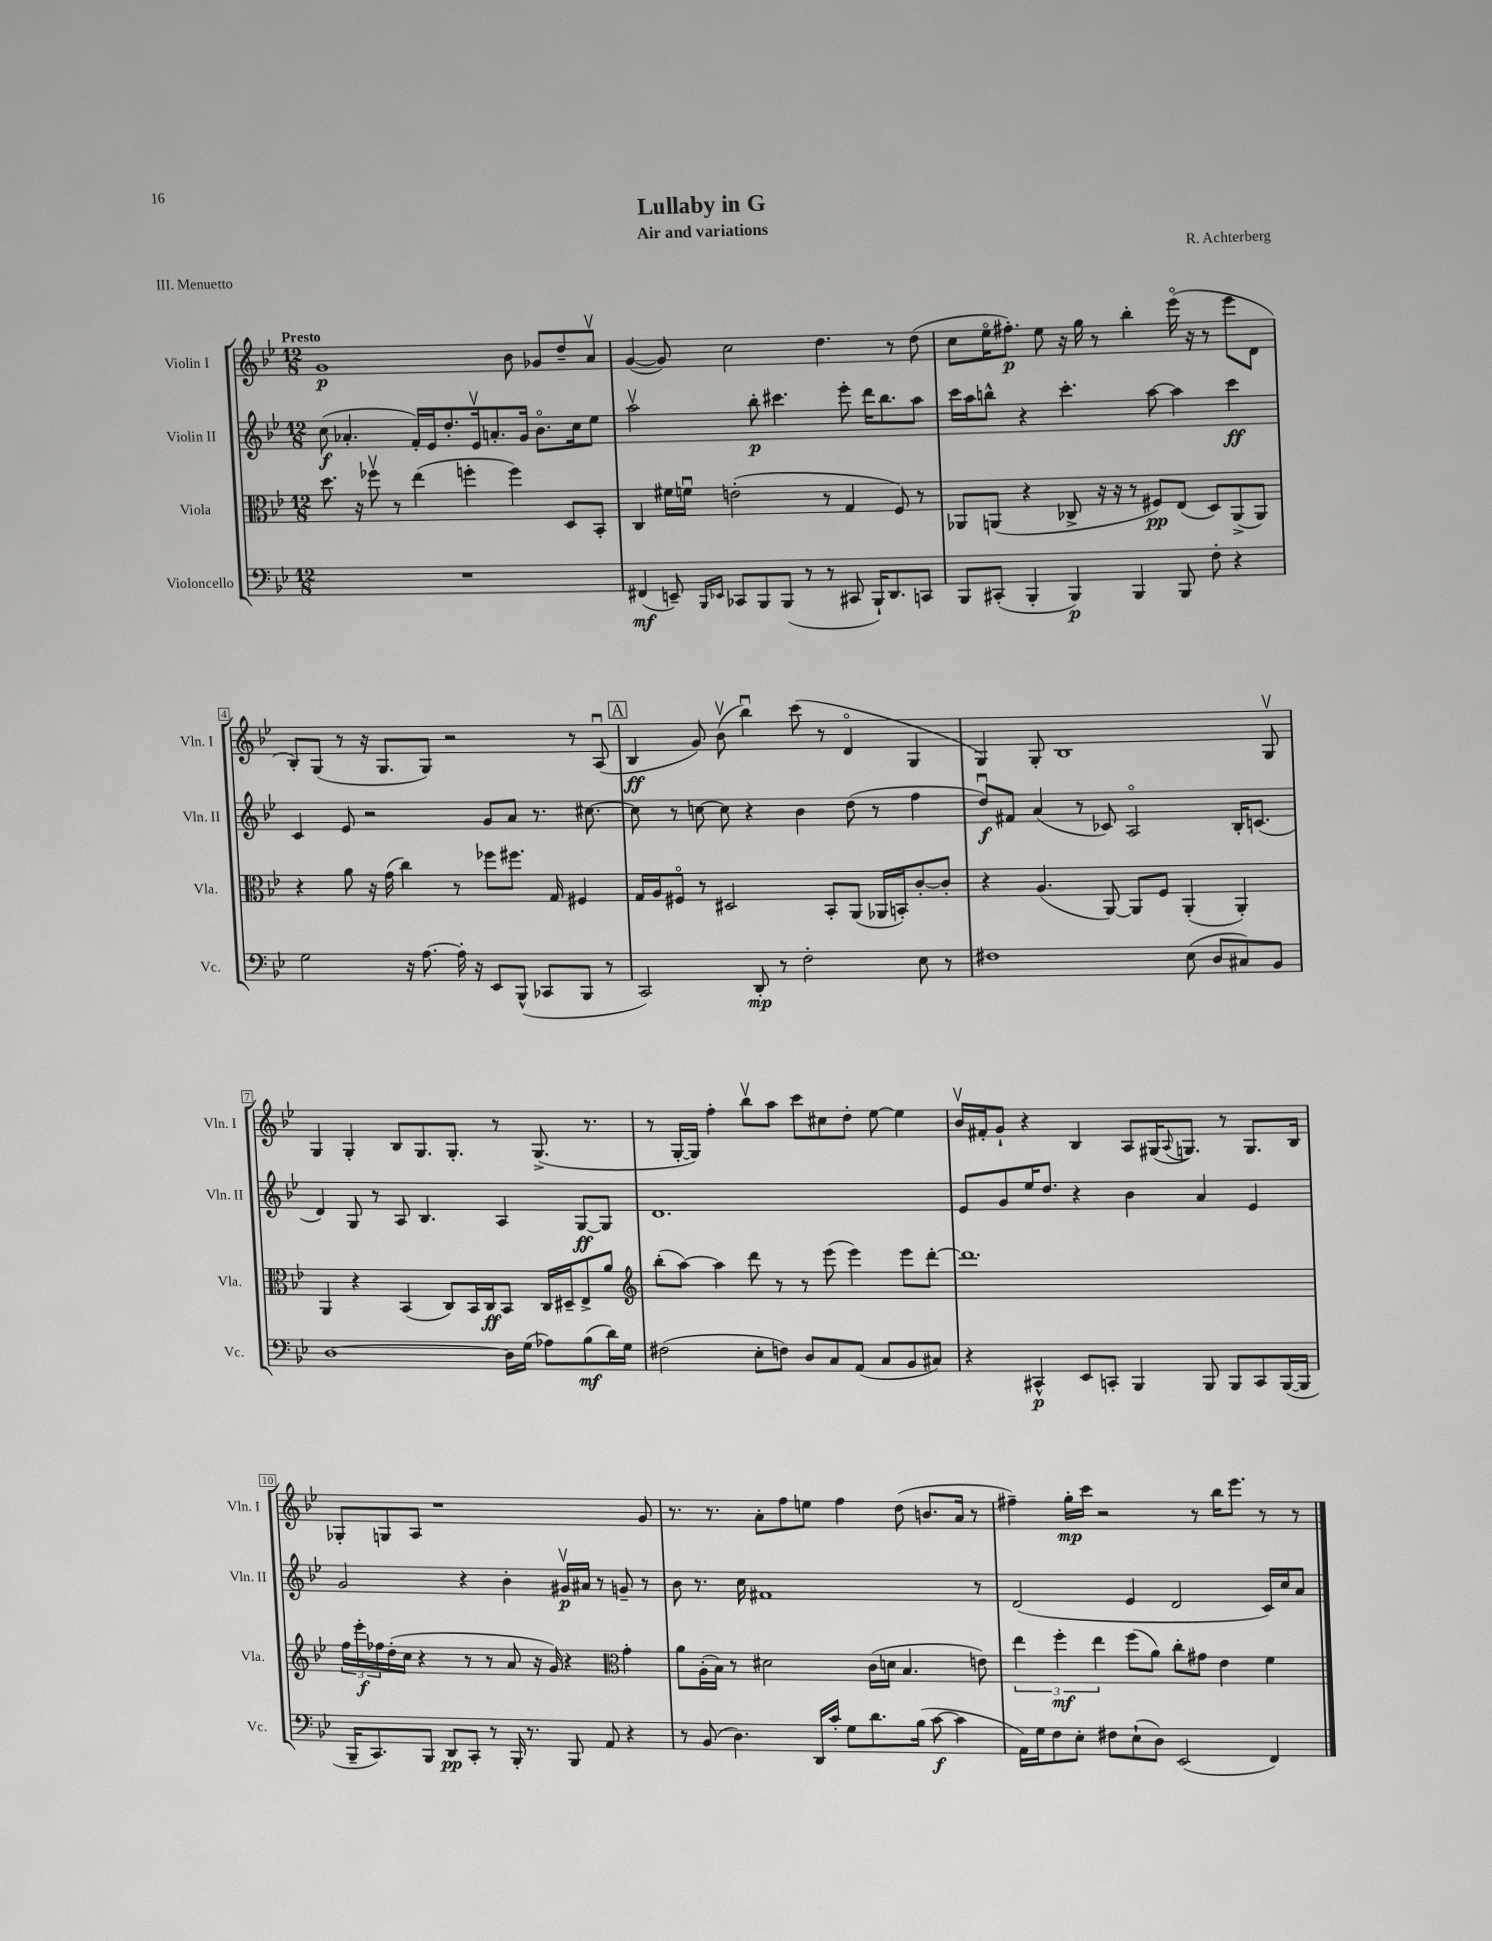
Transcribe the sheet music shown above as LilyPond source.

\header { title = "Lullaby in G" composer = "R. Achterberg" subtitle = "Air and variations" piece = "III. Menuetto" }
<<
\new StaffGroup <<
\new Staff = "s0" \with { instrumentName = "Violin I" shortInstrumentName = "Vln. I" } {
    \clef treble \key bes \major \numericTimeSignature \time 12/8 \tempo "Presto"
    g'1\p bes'8 ges'8 d''8-- a'8\upbow |
    g'4~( g'8) c''2 d''4. r8 d''8( |
    c''8 ees''16\flageolet fis''8.-.\p) ees''8 r16 g''16 r8 bes''4-. ees'''16\flageolet( r16 r8 ees'''8 d'8 |
    bes8-.) g8( r8 r16 g8. g8) r2 r8 a8\downbow( |
    \mark \markup { \box "A" } bes4\ff g'8) bes'8\upbow( bes''4\downbow) c'''8( r8 d'4\flageolet g4 |
    g4) g8-. bes1 g8\upbow |
    g4 g4-. bes8 g8. g8.-. r8 g8.->( r8. |
    r8 g16~-. g16) f''4-. bes''8\upbow a''8 c'''8 cis''8 d''8-. ees''8~ ees''4 |
    bes'16\upbow fis'16-. g'8-! r4 bes4 a8 gis16( \appoggiatura { a8 } g8.) r8 g8. bes16 |
    ges8-. g8 a8 r1 g'8 |
    r8. r8. a'8-. f''8 e''8 f''4 d''8( b'8. a'16 r8 |
    fis''4--) g''16-.\mp c'''16 r2 r8 bes''16 ees'''8. r8 r8 \bar "|." |
}
\new Staff = "s1" \with { instrumentName = "Violin II" shortInstrumentName = "Vln. II" } {
    \clef treble \key bes \major \numericTimeSignature \time 12/8
    c''8\f( aes'4.-. f'16-.) ees'16 d''8.-. ees'16\upbow a'8.-. g'16 bes'8.\flageolet c''16 ees''8 |
    a''2\upbow bes''8-.\p cis'''4. ees'''8-. d'''16 bes''8. a''8 |
    c'''16 a''16 b''8-^ r4 c'''4.-. a''8~ a''4 c'''4\ff |
    c'4 ees'8 r2 g'8 a'8 r8. cis''8.~ |
    \mark \markup { \box "A" } cis''8 r8 c''8~ c''8 r4 bes'4 d''8( r8 f''4 |
    d''8\downbow\f) fis'8 a'4( r8 ces'8) a2\flageolet bes16-. c'8.( |
    d'4) g8 r8 a8 bes4. a4 g8~\ff g8 |
    d'1. |
    ees'8 g'8 ees''16 d''8. r4 bes'4 a'4 ees'4 |
    g'2 r4 bes'4-. gis'16\upbow\p ais'16 r8 g'8-- r8 |
    bes'8 r8. c''16 fis'1 r8 |
    d'2( ees'4 d'2 c'16) c''16 a'8 \bar "|." |
}
\new Staff = "s2" \with { instrumentName = "Viola" shortInstrumentName = "Vla." } {
    \clef alto \key bes \major \numericTimeSignature \time 12/8
    d''8. r16 fes''8\upbow r8 ees''4( f''4-. f''4) d8 bes,8-. |
    c4 fis'16 f'16\downbow e'2-.( r8 g4 f8) r8 |
    aes,8 a,8( r4 ces8-> r16 r16 r8 fis8\pp) ees8( d8) a,8->( a,8) |
    r4 a'8 r16 g'16( c''4) r8 fes''8 fis''8. g16 fis4 |
    \mark \markup { \box "A" } g16 a16 fis8\flageolet r8 dis2 bes,8-. a,8( aes,16 b,16-.) c'8~-. c'8-. |
    r4 a4.( a,8~) a,8 f8 a,4-.( a,4-.) |
    a,4 r4 bes,4( c8) bes,16 c16\ff bes,8 c16 dis16-- ees8-> a'8 |
    \clef treble bes''8-.( a''8~) a''4 d'''8 r8 r8 ees'''8( ees'''4) ees'''8 d'''8~-. |
    d'''1. |
    \tuplet 3/2 { f''16 ees'''16-.\f fes''16 } d''16-.( c''16 r4 r8 r8 a'8 r16 g'16) r4 \clef alto g'4-. |
    a'8 a16-.( bes16) r8 dis'2 c'16( d'16 bes4. e'8) |
    \tuplet 3/2 { ees''4 f''4-.\mf ees''4 } f''8( a'8) c''8-. gis'8 ees'4 f'4 \bar "|." |
}
\new Staff = "s3" \with { instrumentName = "Violoncello" shortInstrumentName = "Vc." } {
    \clef bass \key bes \major \numericTimeSignature \time 12/8
    R1. |
    fis,4\mf( e,8--) \grace { bes,,16 ees,16 } ces,8 bes,,8 bes,,8( r8 r8 cis,8 bes,,16-!) d,8. c,8 |
    bes,,8 cis,8-.( bes,,4-. bes,,4\p) bes,,4 bes,,8 f8-. r4 |
    g2 r16 a8.~ a16-. r16 ees,8 bes,,8-^( ces,8 bes,,8 r8 |
    \mark \markup { \box "A" } c,2) d,8-.\mp r8 f2-. ees8 r8 |
    fis1 ees8( d8 cis8) bes,8 |
    d1~ d16 g16( aes8) bes8\mf( d'16) g16 |
    fis2( ees8-. f8) d8 c8 a,8( c8 bes,8 cis8) |
    r4 cis,4-^\p ees,8 c,8-. bes,,4 bes,,8 bes,,8 c,8 bes,,16~( bes,,16 |
    bes,,16-- c,8.) bes,,8 d,8\pp c,8-. r8 bes,,16-. r8. bes,,8 a,8 r4 |
    r8 bes,8( d4.) d,16 c'16-. g8 d'8. bes16( c'8~\f c'4 |
    a,16) g16 f8 ees8-. fis8 ees8-!( d8) ees,2( f,4) \bar "|." |
}
>>
>>
\layout { \context { \Score \override BarNumber.stencil = #(make-stencil-boxer 0.1 0.3 ly:text-interface::print) } }
